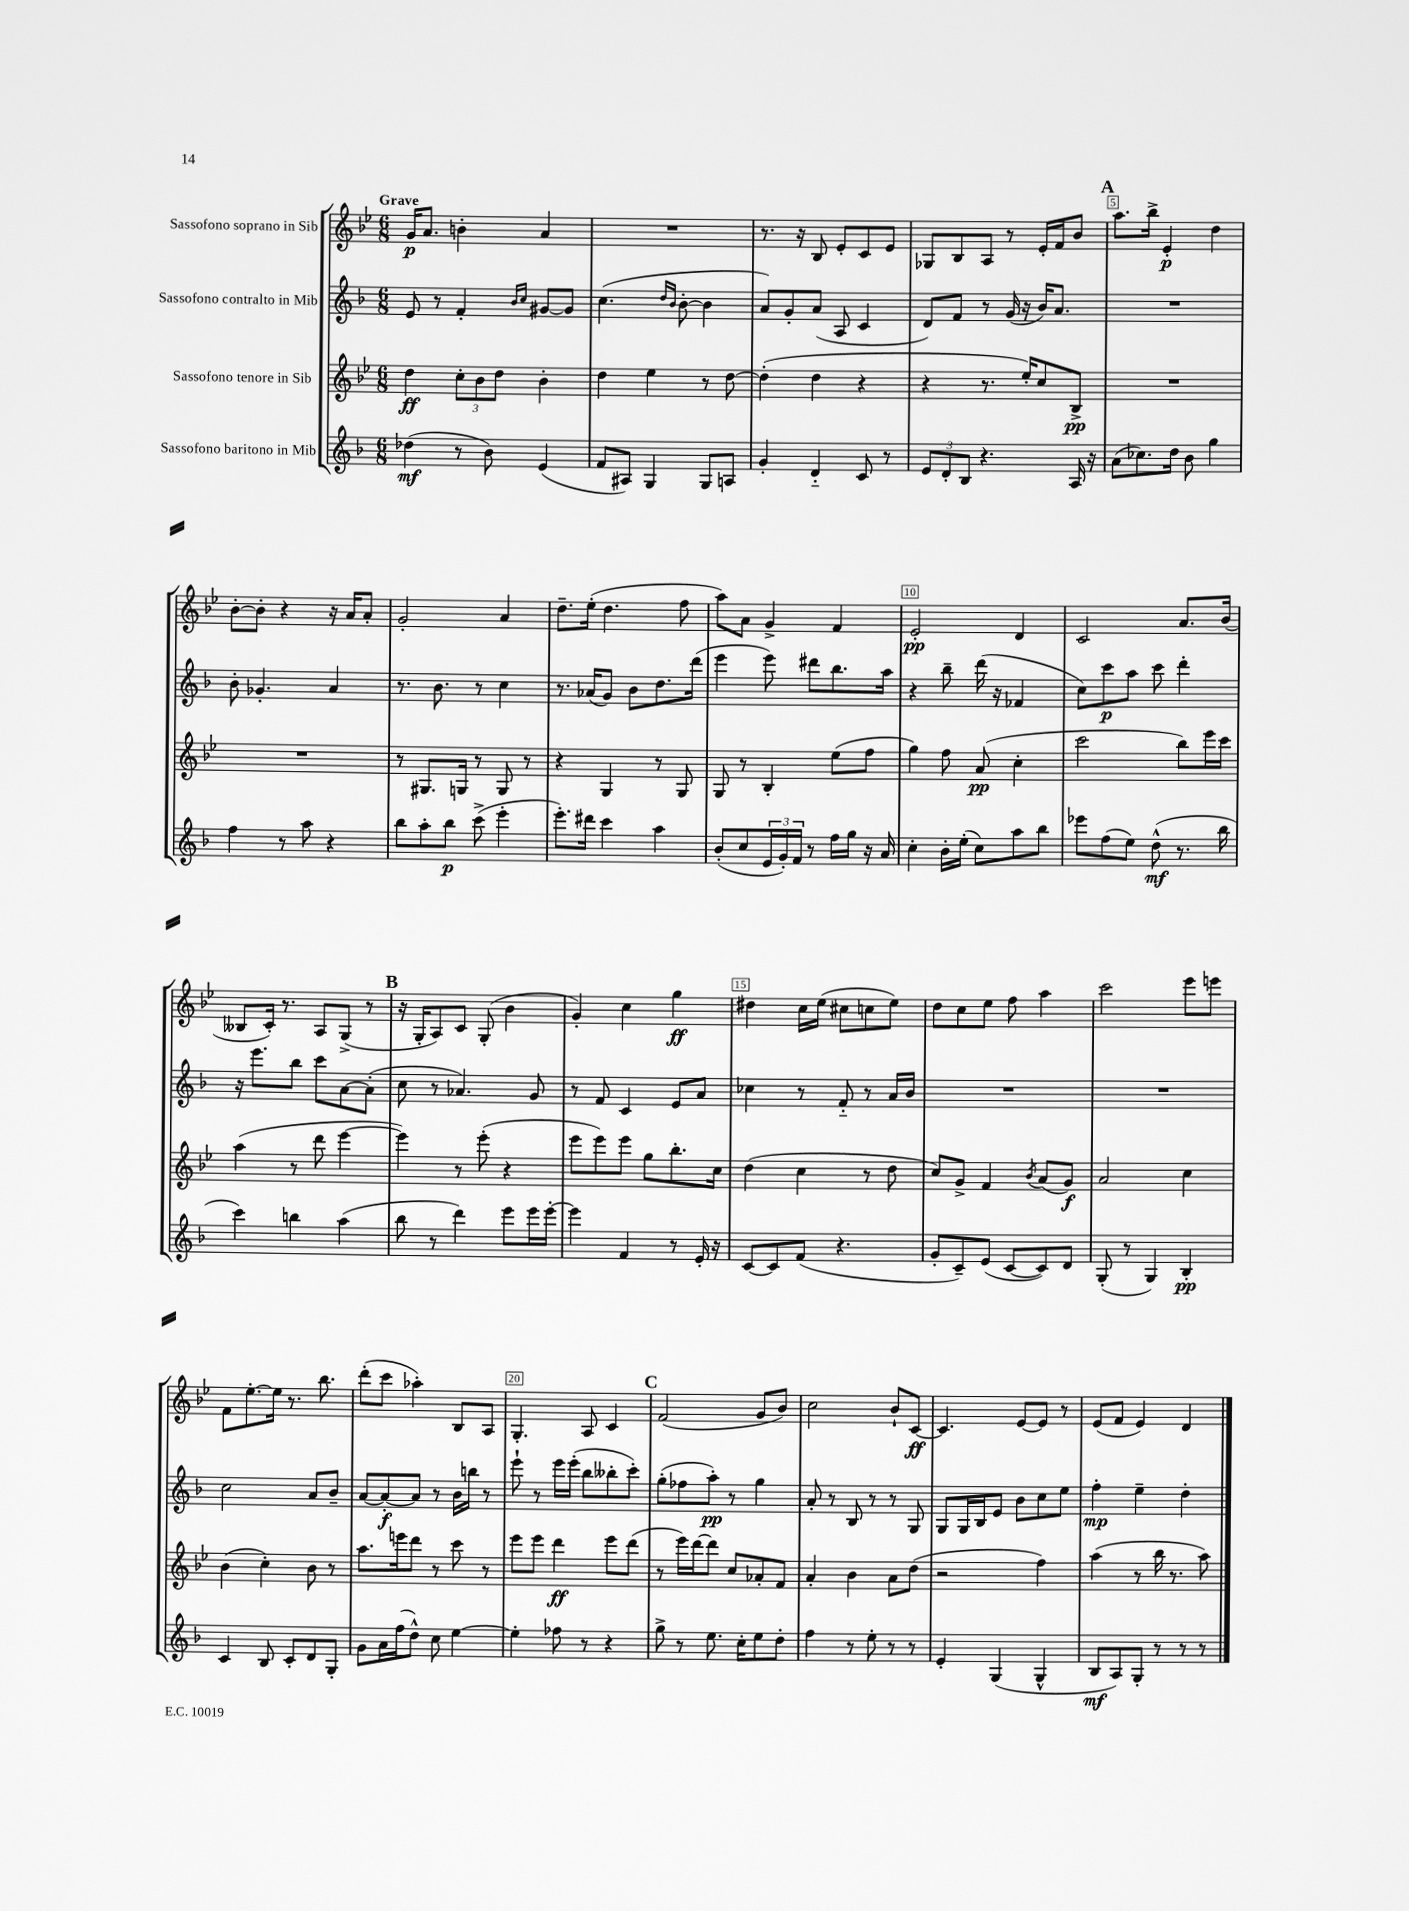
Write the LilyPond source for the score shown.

<<
\new StaffGroup <<
\new Staff = "s0" \with { instrumentName = "Sassofono soprano in Sib" } {
    \clef treble \key bes \major \numericTimeSignature \time 6/8 \tempo "Grave"
    g'16\p a'8. b'4-. a'4 |
    R2. |
    r8. r16 bes8 ees'8-. c'8 ees'8 |
    ges8 bes8 a8 r8 ees'16-. f'16 bes'8 |
    \mark \markup { \bold "A" } a''8. bes''16-> ees'4-.\p d''4 |
    bes'8~-. bes'8-. r4 r16 a'16 a'8-. |
    g'2-. a'4 |
    d''8.-- ees''16-.( d''4. f''8 |
    a''8) a'8 g'4-> f'4 |
    ees'2-.\pp d'4 |
    c'2 a'8. bes'16( |
    beses8 c'16-.) r8. a8 g8->( r8 |
    \mark \markup { \bold "B" } r16 g16-. a8) c'8 g8-.( bes'4 |
    g'4-.) c''4 g''4\ff |
    dis''4 c''16 ees''16( cis''8 c''8 ees''8) |
    d''8 c''8 ees''8 f''8 a''4 |
    c'''2 ees'''8 e'''8 |
    f'8 ees''8.~-. ees''16 r8. bes''8. |
    d'''8-.( c'''8 aes''4-.) bes8 a8 |
    g4.-. a8 c'4 |
    \mark \markup { \bold "C" } f'2( g'8 bes'8) |
    c''2 bes'8-! c'8~\ff |
    c'4. ees'8~ ees'8 r8 |
    ees'8( f'8 ees'4) d'4 \bar "|." |
}
\new Staff = "s1" \with { instrumentName = "Sassofono contralto in Mib" } {
    \clef treble \key f \major \numericTimeSignature \time 6/8
    e'8 r8 f'4-. \grace { bes'16 c''16 } gis'8~ gis'8 |
    c''4.( \grace { d''16 bes'16 } bes'8~-. bes'4 |
    a'8) g'8-. a'8( a8 c'4 |
    d'8) f'8 r8 g'16( r16 bes'16) a'8. |
    \mark \markup { \bold "A" } R2. |
    bes'8-. ges'4.-. a'4 |
    r8. bes'8. r8 c''4 |
    r8. aes'16( g'8) bes'8 d''8. d'''16( |
    e'''4 e'''8) dis'''8 bes''8. a''16 |
    r4 bes''8-- d'''16( r16 fes'4 |
    c''8) c'''8\p a''8 c'''8 d'''4-. |
    r16 e'''8. bes''8 c'''8 a'8~ a'8-.( |
    \mark \markup { \bold "B" } c''8 r8 aes'4.) g'8 |
    r8 f'8 c'4 e'8 a'8 |
    ces''4 r8 f'8-_ r8 a'16 bes'16 |
    R2. |
    R2. |
    c''2 a'8 bes'8-- |
    a'8~ a'8~-.\f a'8 r8 bes'16 b''16 r8 |
    e'''8-! r8 e'''16 e'''16-.( bes''8 beses''8-. c'''8-.) |
    \mark \markup { \bold "C" } g''8-.( fes''8 a''8-.\pp) r8 g''4 |
    a'8-. r8 bes8 r8 r8 g8 |
    g8 g16 bes16 e'8 bes'8 c''8 e''8 |
    f''4-.\mp e''4-- d''4-. \bar "|." |
}
\new Staff = "s2" \with { instrumentName = "Sassofono tenore in Sib" } {
    \clef treble \key bes \major \numericTimeSignature \time 6/8
    d''4\ff \tuplet 3/2 { c''8-. bes'8 d''8 } bes'4-. |
    d''4 ees''4 r8 d''8~ |
    d''4-.( d''4 r4 |
    r4 r8. ees''16-.) c''8 bes8->\pp |
    \mark \markup { \bold "A" } R2. |
    R2. |
    r8 gis8. g16 r8 g8 r8 |
    r4 g4 r8 g8 |
    g8 r8 bes4-. ees''8( f''8 |
    g''4) f''8 a'8\pp( c''4-. |
    c'''2 bes''8) ees'''16 c'''16 |
    a''4( r8 d'''8 ees'''4~ |
    \mark \markup { \bold "B" } ees'''4) r8 ees'''8-.( r4 |
    ees'''8 ees'''8) ees'''8 g''8 bes''8.-. c''16 |
    d''4( c''4 r8 d''8 |
    c''8) g'8-> f'4 \acciaccatura { bes'8 } a'8( g'8\f) |
    a'2 c''4 |
    bes'4( c''4-.) bes'8 r8 |
    a''8. e'''16 d'''8 r8 c'''8 r8 |
    ees'''8 ees'''8 d'''4\ff ees'''8 d'''8( |
    \mark \markup { \bold "C" } r8 ees'''16) d'''16~ d'''8 c''8 aes'8-. f'8 |
    a'4-. bes'4 a'8 d''8( |
    r2 f''4) |
    a''4( r8 bes''16 r8. a''8) \bar "|." |
}
\new Staff = "s3" \with { instrumentName = "Sassofono baritono in Mib" } {
    \clef treble \key f \major \numericTimeSignature \time 6/8
    des''4\mf( r8 bes'8) e'4( |
    f'8 ais8) g4 g8 a8 |
    g'4-. d'4-_ c'8 r8 |
    \tuplet 3/2 { e'8 d'8-. bes8 } r4. a16 r16 |
    \mark \markup { \bold "A" } a'8( ces''8.) d''16 bes'8 g''4 |
    f''4 r8 a''8 r4 |
    bes''8 a''8-. bes''8\p c'''8->( e'''4-. |
    e'''8.-.) dis'''16 c'''4 a''4 |
    bes'8-.( c''8 \tuplet 3/2 { e'16 g'16-.) f'16 } r8 f''16 g''16 r16 a'16 |
    c''4-. bes'16-. e''16-.( c''8) a''8 bes''8 |
    ees'''8 f''8( e''8) d''8-^\mf( r8. bes''16 |
    c'''4) b''4 a''4( |
    \mark \markup { \bold "B" } bes''8 r8 d'''4) e'''8 e'''16 e'''16~-. |
    e'''4 f'4 r8 e'16-. r16 |
    c'8~ c'8 f'8( r4. |
    g'8-. c'8--) e'8( c'8~ c'8) d'8 |
    g8-.( r8 g4) bes4-.\pp |
    c'4 bes8 c'8-. d'8 g8-. |
    g'8 a'16 f''16( d''8-^) c''8 e''4~ |
    e''4-. fes''8 r8 r4 |
    \mark \markup { \bold "C" } g''8-> r8 e''8. c''16-. e''8 d''8-. |
    f''4 r8 e''8-. r8 r8 |
    e'4-. g4( g4-^ |
    bes8\mf a8) g8-. r8 r8 r8 \bar "|." |
}
>>
>>
\layout { \context { \Score \override BarNumber.break-visibility = ##(#f #t #t) barNumberVisibility = #(every-nth-bar-number-visible 5) \override BarNumber.stencil = #(make-stencil-boxer 0.1 0.3 ly:text-interface::print) } }
